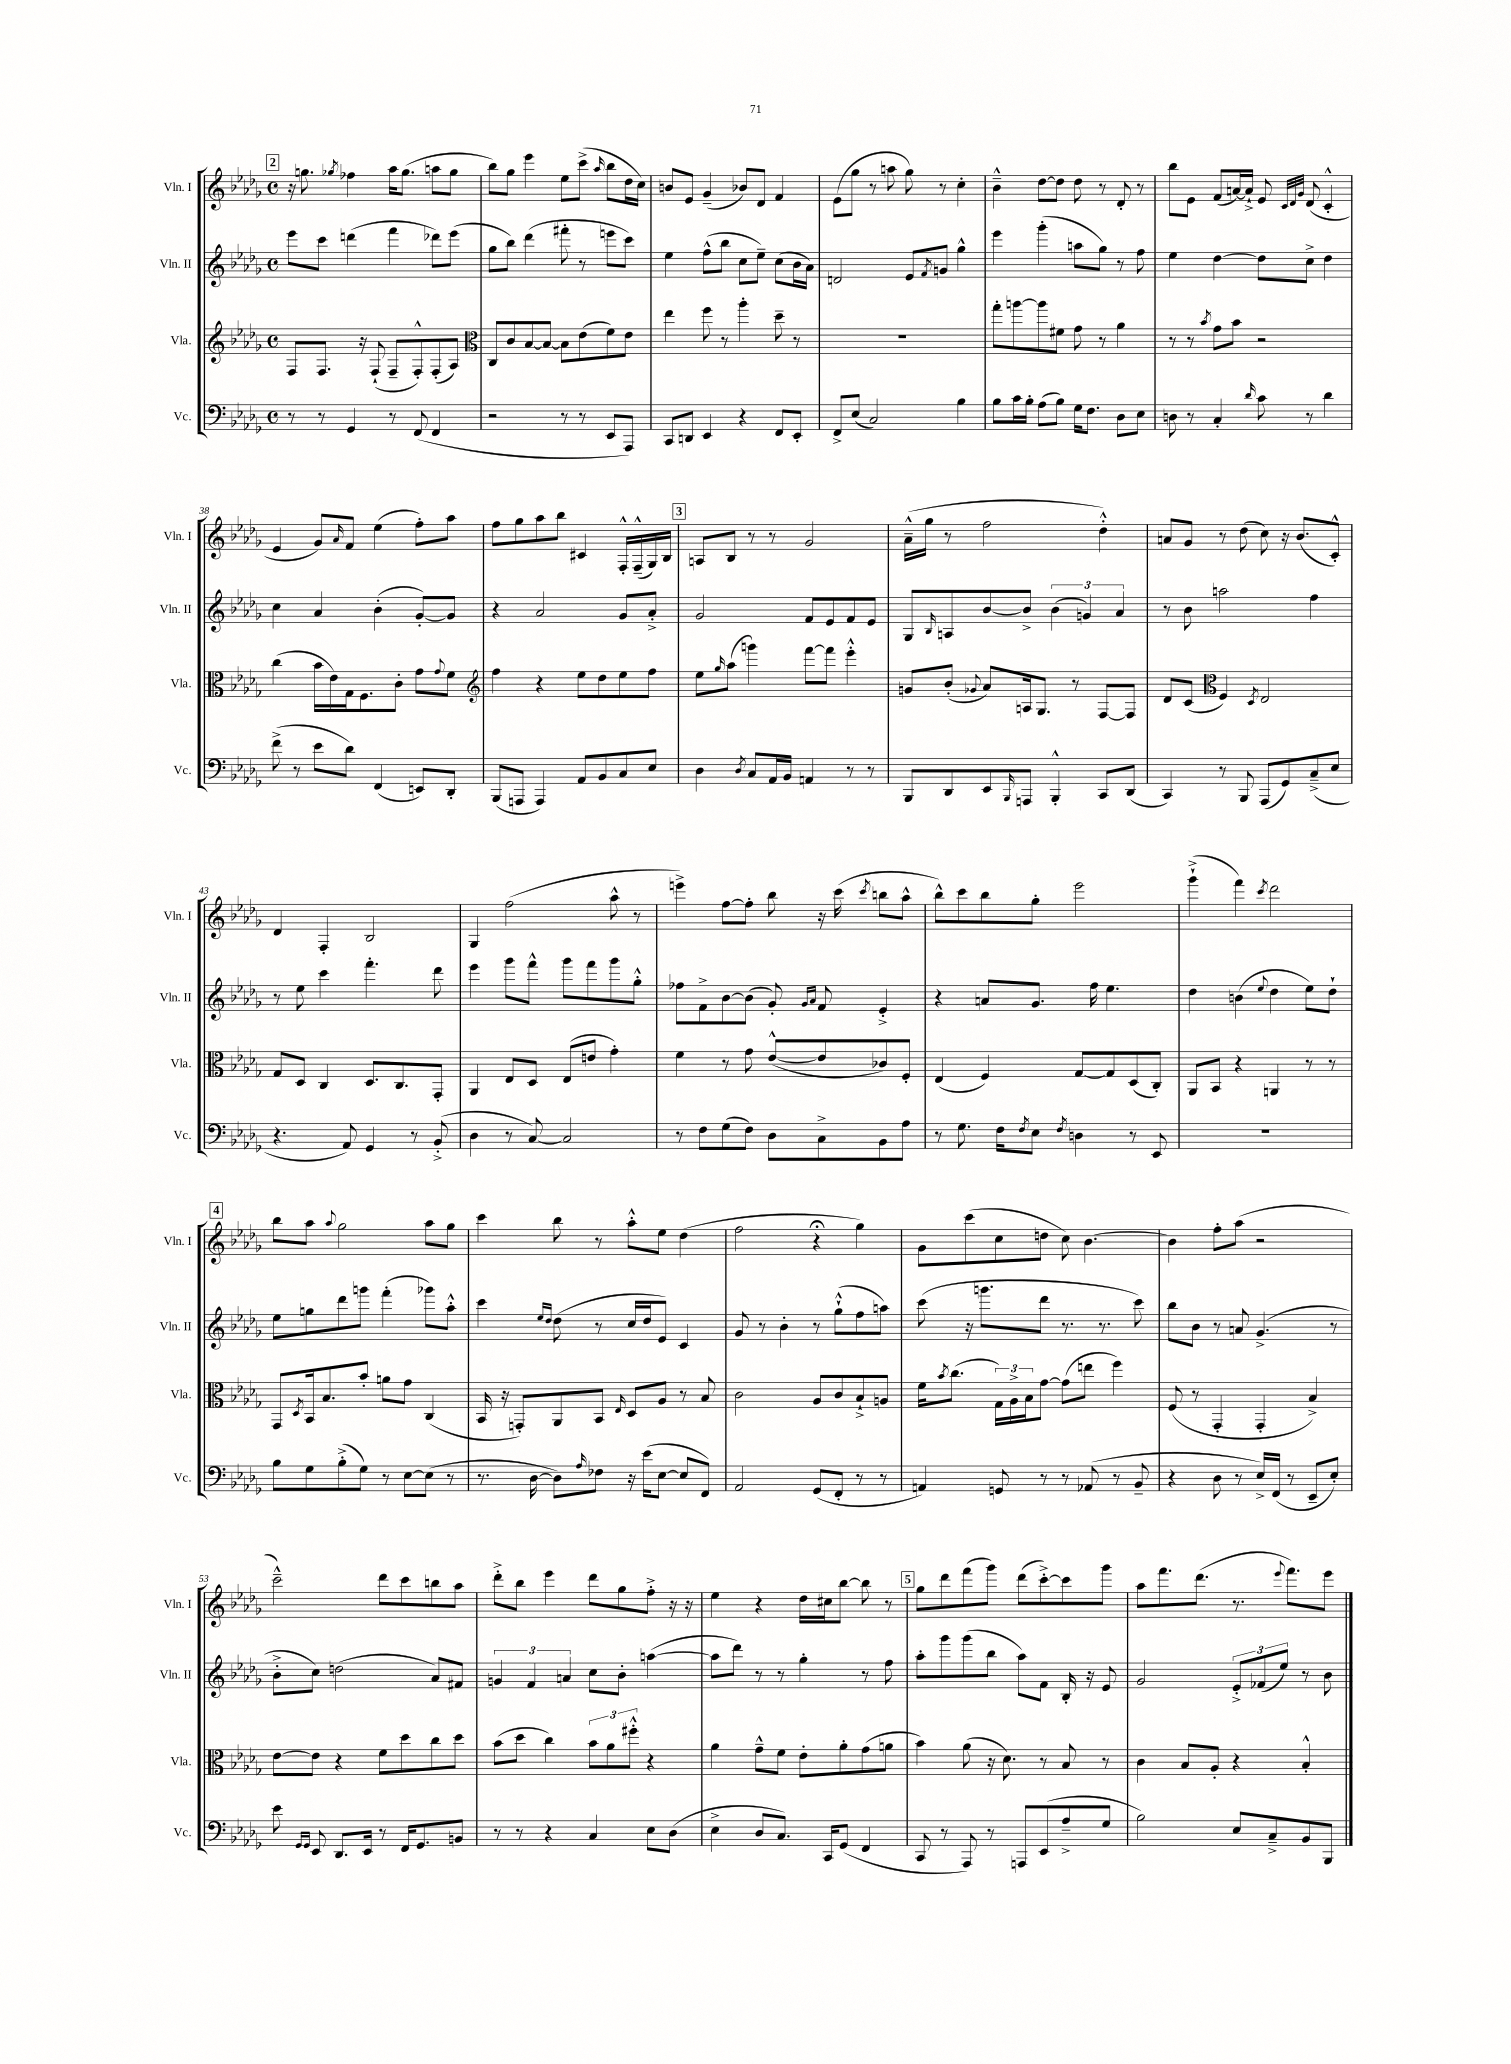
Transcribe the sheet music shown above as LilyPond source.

<<
\new StaffGroup <<
\new Staff = "s0" \with { instrumentName = "Vln. I" shortInstrumentName = "Vln. I" } {
    \clef treble \key des \major \defaultTimeSignature \time 4/4
    \mark \markup { \box "2" } r16 g''8. \acciaccatura { ges''8 } fes''4 aes''16 ges''8.( a''8 ges''8 |
    bes''8) ges''8 ees'''4 ees''8 c'''8->( \grace { aes''16 } bes''8 des''16 c''16) |
    b'8 ees'8 ges'4--( bes'8) des'8 f'4 |
    ees'8( ges''8 r8 a''8 ges''8) r8 c''4-. |
    bes'4---^ des''8~ des''8 des''8 r8 des'8-. r8 |
    bes''8 ees'8 f'8( a'16~) a'16-!-> ees'8 \grace { c'32 des'32 ges'32 } des'8( c'4-.-^ |
    ees'4 ges'8) \grace { aes'16 } f'8 ees''4( f''8-.) aes''8 |
    f''8 ges''8 aes''8 bes''8 cis'4 f16-.-^ f16---^( ges16) bes16 |
    \mark \markup { \box "3" } a8 bes8 r8 r8 ges'2 |
    aes'16---^( ges''16 r8 f''2 des''4-.-^) |
    a'8 ges'8 r8 des''8( c''8) r16 bes'8.( c'8-.-^) |
    des'4 f4-. bes2 |
    ges4 f''2( aes''8-^ r8 |
    e'''4->) f''8~ f''8-. bes''8 r16 c'''16( \acciaccatura { c'''8 } b''8 aes''8-^ |
    bes''8-^) c'''8 bes''8 ges''8-. ees'''2 |
    ges'''4-!->( f'''4) \acciaccatura { c'''8 } des'''2 |
    \mark \markup { \box "4" } bes''8 aes''8 \appoggiatura { aes''8 } ges''2 aes''8 ges''8 |
    c'''4 bes''8 r8 aes''8-.-^ ees''8 des''4( |
    f''2 r4\fermata ges''4) |
    ges'8 c'''8( c''8 d''8 c''8) bes'4.~ |
    bes'4 f''8-. aes''8( r2 |
    c'''2---^) des'''8 c'''8 b''8 aes''8 |
    des'''8-.-> bes''8 ees'''4 des'''8 ges''8 f''8-.-> r16 r16 |
    ees''4 r4 des''16 cis''16 bes''8~ bes''8 r8 |
    \mark \markup { \box "5" } ges''8 des'''8 f'''8( ges'''8) des'''8( c'''8~-.->) c'''8 ges'''8 |
    aes''8 f'''8. des'''8.( r8. \appoggiatura { ees'''8 } f'''8.) ees'''8 \bar "|." |
}
\new Staff = "s1" \with { instrumentName = "Vln. II" shortInstrumentName = "Vln. II" } {
    \clef treble \key des \major \defaultTimeSignature \time 4/4
    \mark \markup { \box "2" } ees'''8 c'''8 d'''4( f'''4 des'''8) ees'''8( |
    ges''8 bes''8) des'''4( fis'''8-. r8 e'''8 c'''8) |
    ees''4 f''8-^( bes''8 c''8 ees''8--) c''8( bes'16 aes'16) |
    d'2 ees'8 \acciaccatura { f'8 } g'8 ges''4-^ |
    ees'''4 ges'''4-.( a''8 ges''8) r8 f''8 |
    ees''4 des''4~ des''8 c''8-> des''4 |
    c''4 aes'4 bes'4-.( ges'8~-.) ges'8 |
    r4 aes'2 ges'8 aes'8-.-> |
    \mark \markup { \box "3" } ges'2 f'8 ees'8 f'8 ees'8 |
    ges8 \grace { bes16 } a8 bes'8~ bes'8-> \tuplet 3/2 { bes'4( g'4) aes'4 } |
    r8 bes'8 a''2 f''4 |
    r8 ees''8 c'''4 f'''4.-. des'''8 |
    ees'''4 ges'''8 f'''8-^ ges'''8 f'''8 ges'''8 ges''8-.-^ |
    fes''8 f'8-> bes'8~ bes'8( ges'8-.) \grace { ges'16 aes'16 } f'8 ees'4-.-> |
    r4 a'8 ges'8. f''16 ees''4. |
    des''4 b'4( \appoggiatura { ees''8 } des''4 ees''8) des''8-! |
    \mark \markup { \box "4" } ees''8 g''8 des'''8 g'''8 f'''4-.( ges'''8) aes''8-.-^ |
    c'''4 \grace { ees''16 des''16 } des''8( r8 c''16 des''16 ees'8) c'4 |
    ges'8 r8 bes'4-. r8 ges''8-!-^( f''8 a''8) |
    c'''8( r16 g'''8. des'''8 r8. r8. c'''8) |
    bes''8 bes'8 r8 a'8 ges'4.->( r8 |
    bes'8-.-> c''8) d''2( aes'8) fis'8 |
    \tuplet 3/2 { g'4 f'4 a'4 } c''8 bes'8-. a''4~( |
    a''8 des'''8) r8 r8 ges''4-. r8 f''8 |
    \mark \markup { \box "5" } aes''8-. ges'''8 ges'''8( bes''8 aes''8) f'8 bes16-. r16 ees'8 |
    ges'2 \tuplet 3/2 { ees'8-.-> fes'8( ees''8) } r8 bes'8 \bar "|." |
}
\new Staff = "s2" \with { instrumentName = "Vla." shortInstrumentName = "Vla." } {
    \clef treble \key des \major \defaultTimeSignature \time 4/4
    \mark \markup { \box "2" } f8 f8. r16 f8-!( f8-- f8-.-^) f8-.( aes8) |
    \clef alto c8 c'8 bes8~ bes8~ bes8 ees'8( f'8) ees'8 |
    ees''4 f''8 r8 aes''4-. des''8-- r8 |
    R1 |
    ges''8-. a''8~ a''8 fis'8 ges'8 r8 aes'4 |
    r8 r8 \acciaccatura { bes'8 } ges'8 bes'8 r2 |
    c''4( bes'16 ees'16) ges16 f8. c'8-. ges'8 \appoggiatura { ges'8 } f'8 |
    \clef treble f''4 r4 ees''8 des''8 ees''8 f''8 |
    \mark \markup { \box "3" } ees''8 \grace { ges''16 } aes''8( g'''4) f'''8~ f'''8 ees'''4-.-^ |
    g'8 bes'8-.( \appoggiatura { ges'8 } aes'8) a16 ges8. r8 f8~ f8 |
    des'8 c'8( \clef alto f4) \acciaccatura { des8 } ees2 |
    ges8 des8 c4 des8. c8. ges,8-. |
    aes,4 ees8 des8 ees8( e'8 ges'4-.) |
    f'4 r8 ges'8 ees'8~-^( ees'8 ces'8) f8-. |
    ees4( f4) ges8~ ges8 des8( c8-.) |
    aes,8 bes,8 r4 a,4 r8 r8 |
    \mark \markup { \box "4" } ges,8 \acciaccatura { des8 } bes,16 bes8. bes'8-. a'8 ges'8 c4( |
    bes,16 r16 g,8-.) aes,8 bes,8 \grace { ees16 } des8 aes8 r8 bes8 |
    c'2 aes8 c'8 bes8-!-> a8 |
    f'16 \acciaccatura { bes'8 } c''8.( \tuplet 3/2 { ges16) aes16-> bes16 } ges'8~ ges'8( e''8 f''4) |
    f8( r8 ges,4-. ges,4-. bes4->) |
    ees'8~ ees'8 r4 f'8 des''8 c''8 des''8 |
    bes'8( des''8 c''4) \tuplet 3/2 { bes'8 aes'8 fis''8-.-^ } r4 |
    aes'4 ges'8---^ f'8 ees'8-. aes'8-. ges'8( a'8 |
    \mark \markup { \box "5" } bes'4) aes'8( r16 des'8.) r8 bes8 r8 |
    c'4 bes8 aes8-. r4 bes4-.-^ \bar "|." |
}
\new Staff = "s3" \with { instrumentName = "Vc." shortInstrumentName = "Vc." } {
    \clef bass \key des \major \defaultTimeSignature \time 4/4
    \mark \markup { \box "2" } r8 r8 ges,4 r8 f,8( f,4 |
    r2 r8 r8 ees,8 aes,,8) |
    c,8 d,8 ees,4 r4 f,8 ees,8-. |
    f,8-> ees8( c2) bes4 |
    bes8 c'16 bes16-. aes8( bes8) ges16 f8. des8 ees8 |
    d8 r8 c4-. \grace { des'16 } c'8 r8 des'4 |
    f'8->( r8 ees'8 des'8) f,4( e,8) des,8-. |
    bes,,8( a,,8 a,,4) aes,8 bes,8 c8 ees8 |
    \mark \markup { \box "3" } des4 \acciaccatura { des8 } c8 aes,16 bes,16 a,4 r8 r8 |
    bes,,8 des,8 ees,8 \grace { bes,,16 } a,,8 bes,,4-.-^ c,8 des,8( |
    c,4) r8 bes,,8 aes,,8( ges,8) c8--->( ees8 |
    r4. aes,8) ges,4 r8 bes,8-.->( |
    des4 r8 c8~) c2 |
    r8 f8 ges8( f8) des8 c8-> bes,8 aes8 |
    r8 ges8. f16 \acciaccatura { f8 } ees8 \acciaccatura { f8 } d4 r8 ees,8 |
    R1 |
    \mark \markup { \box "4" } bes8 ges8 bes8-.->( ges8) r8 ees8~ ees8( r8 |
    r8. des16~ des8) \grace { aes16 } fes8 r16 ees'16( ees8~ ees8 f,8) |
    aes,2 ges,8( f,8-. r8 r8 |
    a,4) g,8 r8 r8 aes,8( r8 bes,8-- |
    r4 des8 r8 ees16->) f,16( r8 ees,8-- ees8-.) |
    ees'8 \grace { ges,16 ges,16 } ees,8 des,8. ees,16 r8 f,16 ges,8. b,8 |
    r8 r8 r4 c4 ees8 des8( |
    ees4-> des8 c8.) c,16 ges,8( f,4 |
    \mark \markup { \box "5" } c,8 r8 aes,,8) r8 a,,8 ees,8( aes8---> ges8 |
    bes2) ees8 c8---> bes,8 bes,,8 \bar "|." |
}
>>
>>
\layout { \context { \Score currentBarNumber = #32 } }
